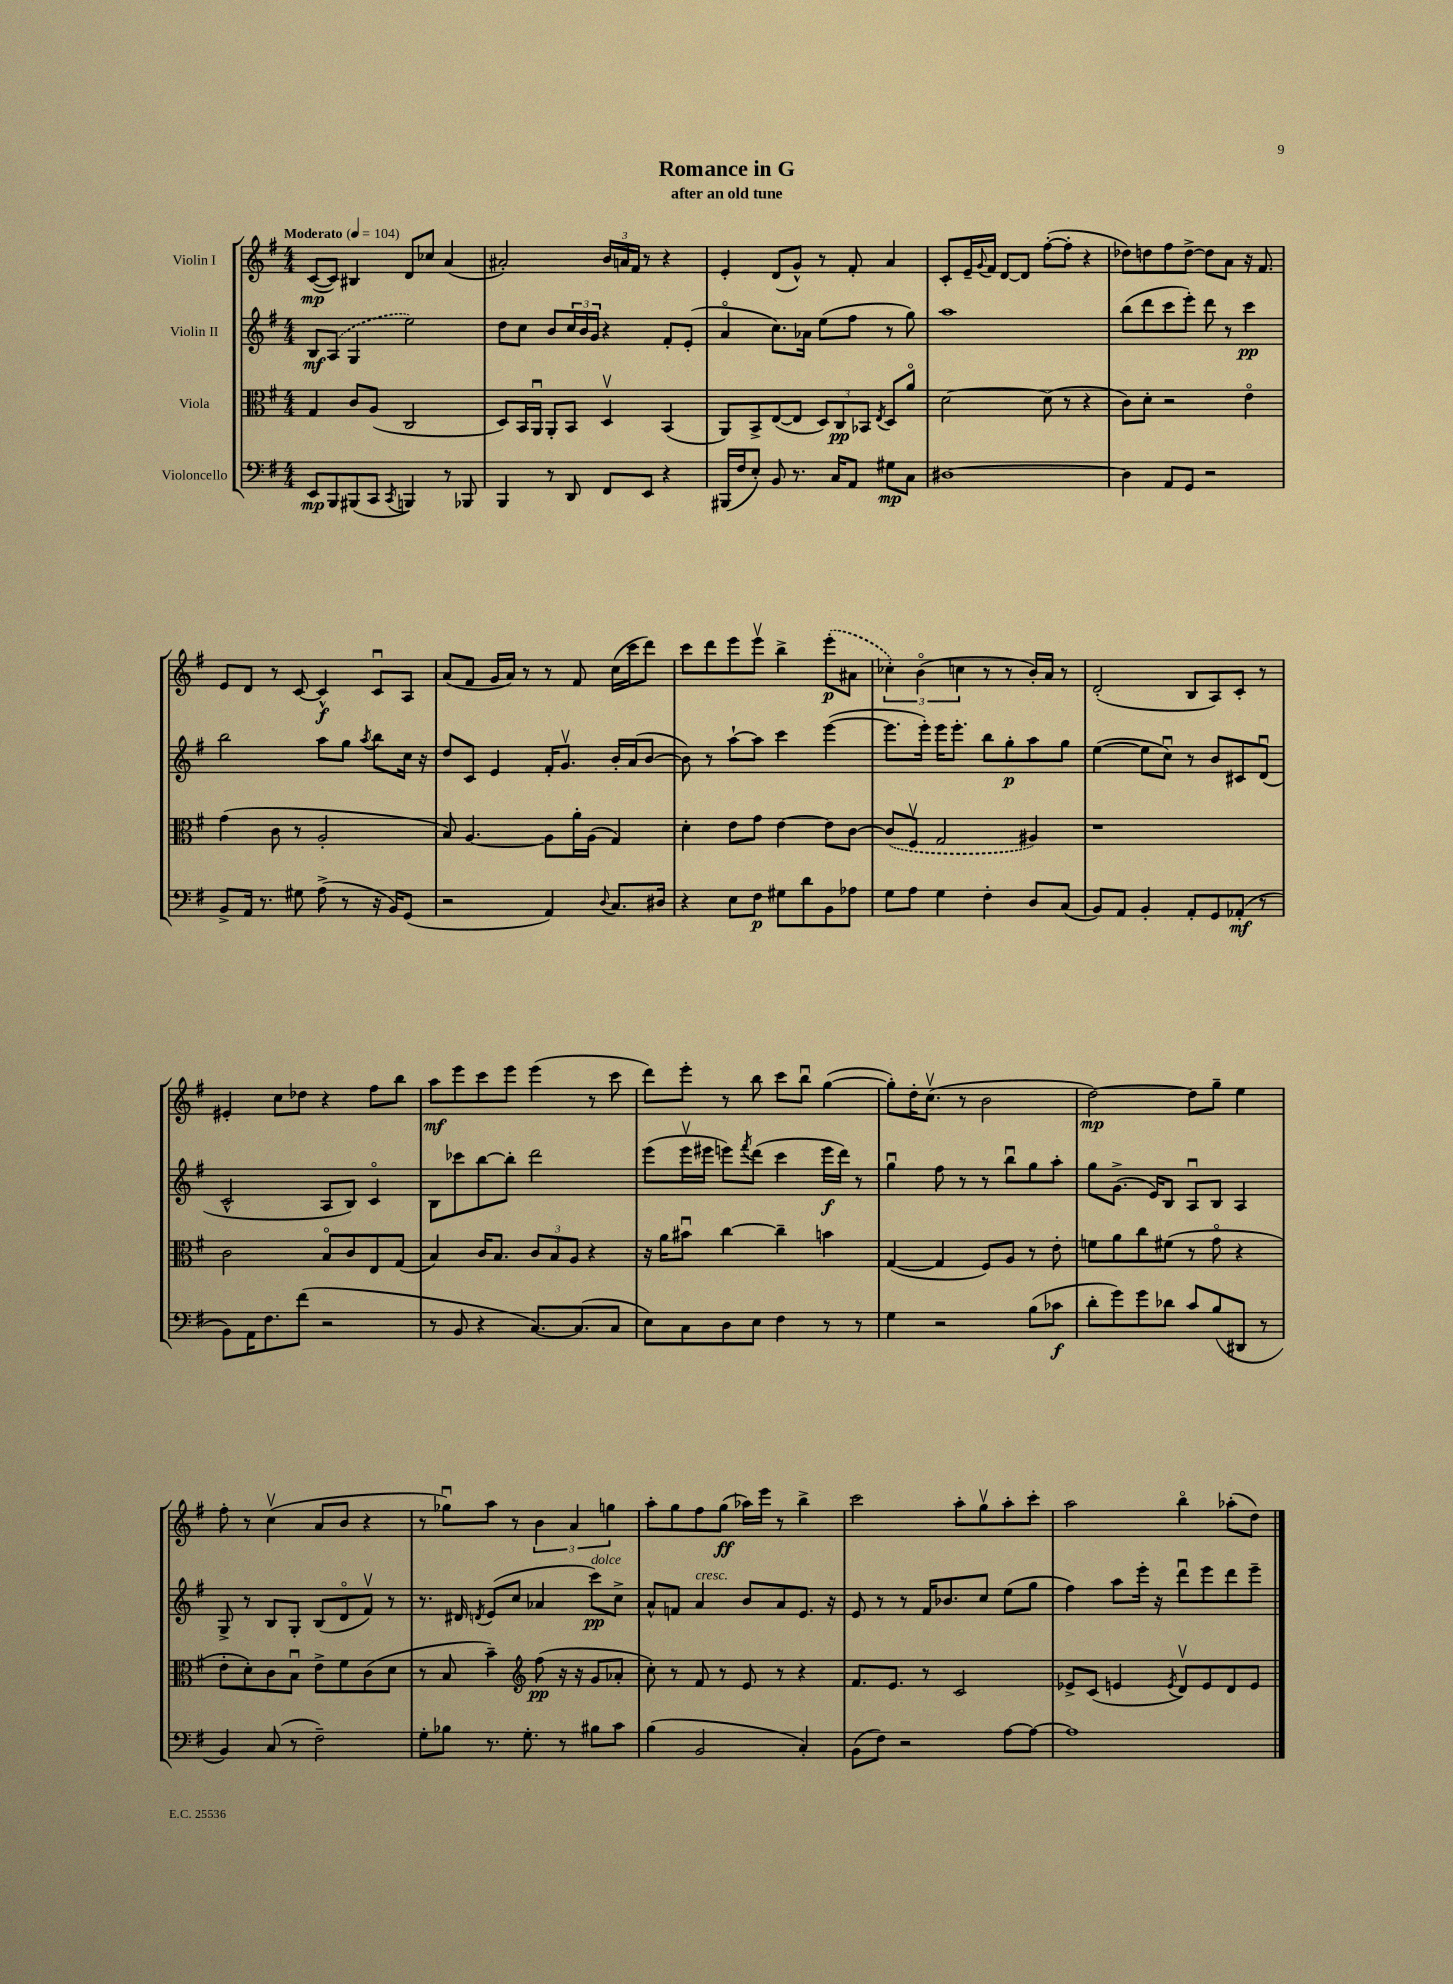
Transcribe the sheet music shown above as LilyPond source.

\header { title = "Romance in G" subtitle = "after an old tune" }
<<
\new StaffGroup <<
\new Staff = "s0" \with { instrumentName = "Violin I" } {
    \clef treble \key g \major \numericTimeSignature \time 4/4 \tempo "Moderato" 4 = 104
    c'8~\mp( c'8) bis4 d'8 ces''8 a'4( |
    ais'2-.) \tuplet 3/2 { b'16 a'16 fis'16 } r8 r4 |
    e'4-. d'8( g'8-^) r8 fis'8-. a'4 |
    c'8-. e'16-- \appoggiatura { g'8 } fis'16 d'8~ d'8 fis''8~-.( fis''8-. r4 |
    des''8) d''8 fis''8 d''8~-> d''8 a'8 r16 fis'8. |
    e'8 d'8 r8 c'8~ c'4-^\f c'8\downbow a8 |
    a'8( fis'8 g'16 a'16) r8 r8 fis'8 c''16( c'''16 d'''8) |
    c'''8 d'''8 e'''8 e'''8\upbow b''4-> \once \slurDashed e'''8-.\p( ais'8 |
    \tuplet 3/2 { ces''4-.) b'4\flageolet( c''4 } r8 r8 b'16-.) a'16 r8 |
    d'2-.( b8 a8) c'8-. r8 |
    eis'4-. c''8 des''8 r4 fis''8 b''8 |
    a''8\mf e'''8 c'''8 e'''8 e'''4( r8 c'''8 |
    d'''8) e'''8-. r8 b''8 c'''8 b''8\downbow g''4~( |
    g''8-.) d''16-. c''8.\upbow( r8 b'2 |
    d''2~\mp) d''8 g''8-- e''4 |
    fis''8-. r8 c''4\upbow( a'8 b'8 r4 |
    r8 ges''8\downbow) a''8 r8 \tuplet 3/2 { b'4 a'4 g''4 } |
    a''8-. g''8 fis''8 g''8\ff( aes''16) e'''16 r8 b''4-> |
    c'''2 a''8-. g''8\upbow a''8-. c'''8-. |
    a''2 b''4\flageolet aes''8-.( d''8) \bar "|." |
}
\new Staff = "s1" \with { instrumentName = "Violin II" } {
    \clef treble \key g \major \numericTimeSignature \time 4/4
    b8\mf \once \slurDashed a8( g4 e''2) |
    d''8 c''8 b'8 \tuplet 3/2 { c''16 b'16 g'16 } r4 fis'8-. e'8-.( |
    a'4\flageolet c''8.) aes'16 e''8( fis''8 r8 g''8) |
    a''1 |
    b''8( d'''8 c'''8 e'''8-.) d'''8 r8 c'''4\pp |
    b''2 a''8 g''8 \acciaccatura { a''8 } b''8 c''16 r16 |
    d''8 c'8 e'4 fis'16-. g'8.\upbow b'16-. a'16( b'8~ |
    b'8) r8 a''8~-! a''8 c'''4 e'''4~( |
    e'''8. e'''16-.) e'''16 e'''8.-. b''8 g''8-.\p a''8 g''8 |
    e''4~( e''8 c''8\downbow) r8 b'8 cis'8 d'8\downbow( |
    c'2-^ a8 b8) c'4\flageolet |
    b8 ces'''8 b''8~ b''8-. d'''2 |
    e'''8( e'''16\upbow eis'''16 e'''8) \acciaccatura { fis'''8 } d'''8( c'''4 e'''16\f d'''16) r8 |
    g''4\downbow fis''8 r8 r8 b''8\downbow g''8 a''8-. |
    g''8 g'8.->( e'16) b8 a8\downbow b8 a4 |
    g8-> r8 b8 g8-. b8( d'8\flageolet fis'8\upbow) r8 |
    r8. dis'16 \acciaccatura { d'8 } e'8( c''8 aes'4 c'''8\pp^\markup { \italic "dolce" }) c''8-> |
    a'8-^ f'8 a'4^\markup { \italic "cresc." } b'8 a'8 e'8. r16 |
    e'8 r8 r8 fis'16 bes'8. c''8 e''8( g''8 |
    fis''4) a''8 e'''16-. r16 d'''8\downbow e'''8 d'''8 e'''8-- \bar "|." |
}
\new Staff = "s2" \with { instrumentName = "Viola" } {
    \clef alto \key g \major \numericTimeSignature \time 4/4
    g4 c'8 a8( c2 |
    d8) b,16 a,16\downbow a,8-. b,8 d4\upbow b,4( |
    a,8) b,8-> e8~( e8 \tuplet 3/2 { d8) c8\pp bes,8 } \acciaccatura { e8 } d8 a'8\flageolet |
    d'2~ d'8( r8 r4 |
    c'8) d'8-. r2 e'4\flageolet |
    g'4( c'8 r8 a2-. |
    b8) a4.~ a8 a'16-. a16( g4) |
    d'4-. e'8 g'8 e'4~ e'8 c'8~ |
    \once \slurDashed c'8( fis8\upbow g2 ais4) |
    r1 |
    c'2 b8\flageolet c'8 e8 g8( |
    b4) c'16 b8. \tuplet 3/2 { c'8 b8 a8 } r4 |
    r16 a'16 bis'8\downbow c''4~ c''4-- b'4 |
    g4~( g4 fis8) a8 r8 e'8-. |
    f'8 a'8 c''8 fis'8( r8 g'8\flageolet r4 |
    e'8-. d'8-.) c'8 b8\downbow e'8-> fis'8 c'8( d'8 |
    r8 b8 b'4--) \clef treble fis''8\pp( r16 r16 g'8 aes'8-. |
    c''8-.) r8 fis'8 r8 e'8 r8 r4 |
    fis'8. e'8. r8 c'2 |
    ees'8-> c'8( e'4 \acciaccatura { e'8 } d'8\upbow) e'8 d'8 e'8 \bar "|." |
}
\new Staff = "s3" \with { instrumentName = "Violoncello" } {
    \clef bass \key g \major \numericTimeSignature \time 4/4
    e,8\mp b,,8 bis,,8( c,8 \acciaccatura { c,8 } b,,4) r8 bes,,8 |
    b,,4 r8 d,8 fis,8 e,8 r4 |
    bis,,16( fis16 e8-.) b,8 r8. c16 a,8 gis8\mp c8 |
    dis1~ |
    dis4 a,8 g,8 r2 |
    b,8-> a,16 r8. gis8 a8->( r8 r16 b,16) g,8( |
    r2 a,4) \appoggiatura { d8 } c8. dis16 |
    r4 e8 fis8\p gis8 d'8 b,8 aes8 |
    g8 a8 g4 fis4-. d8 c8( |
    b,8) a,8 b,4-. a,8-. g,8 aes,8-.\mf( r8 |
    b,8) a,16 fis8. fis'8( r2 |
    r8 b,8 r4 c8.~) c8.( c8 |
    e8) c8 d8 e8 fis4 r8 r8 |
    g4 r2 b8( ces'8\f |
    d'8-. g'8) g'8 des'8 c'8 b8( dis,8 r8 |
    b,4) c8( r8 fis2--) |
    g8-. bes8 r8. g8.-. r8 bis8 c'8 |
    b4( b,2 c4-.) |
    b,8( fis8) r2 a8~ a8~ |
    a1 \bar "|." |
}
>>
>>
\layout { \context { \Score \remove "Bar_number_engraver" } }
